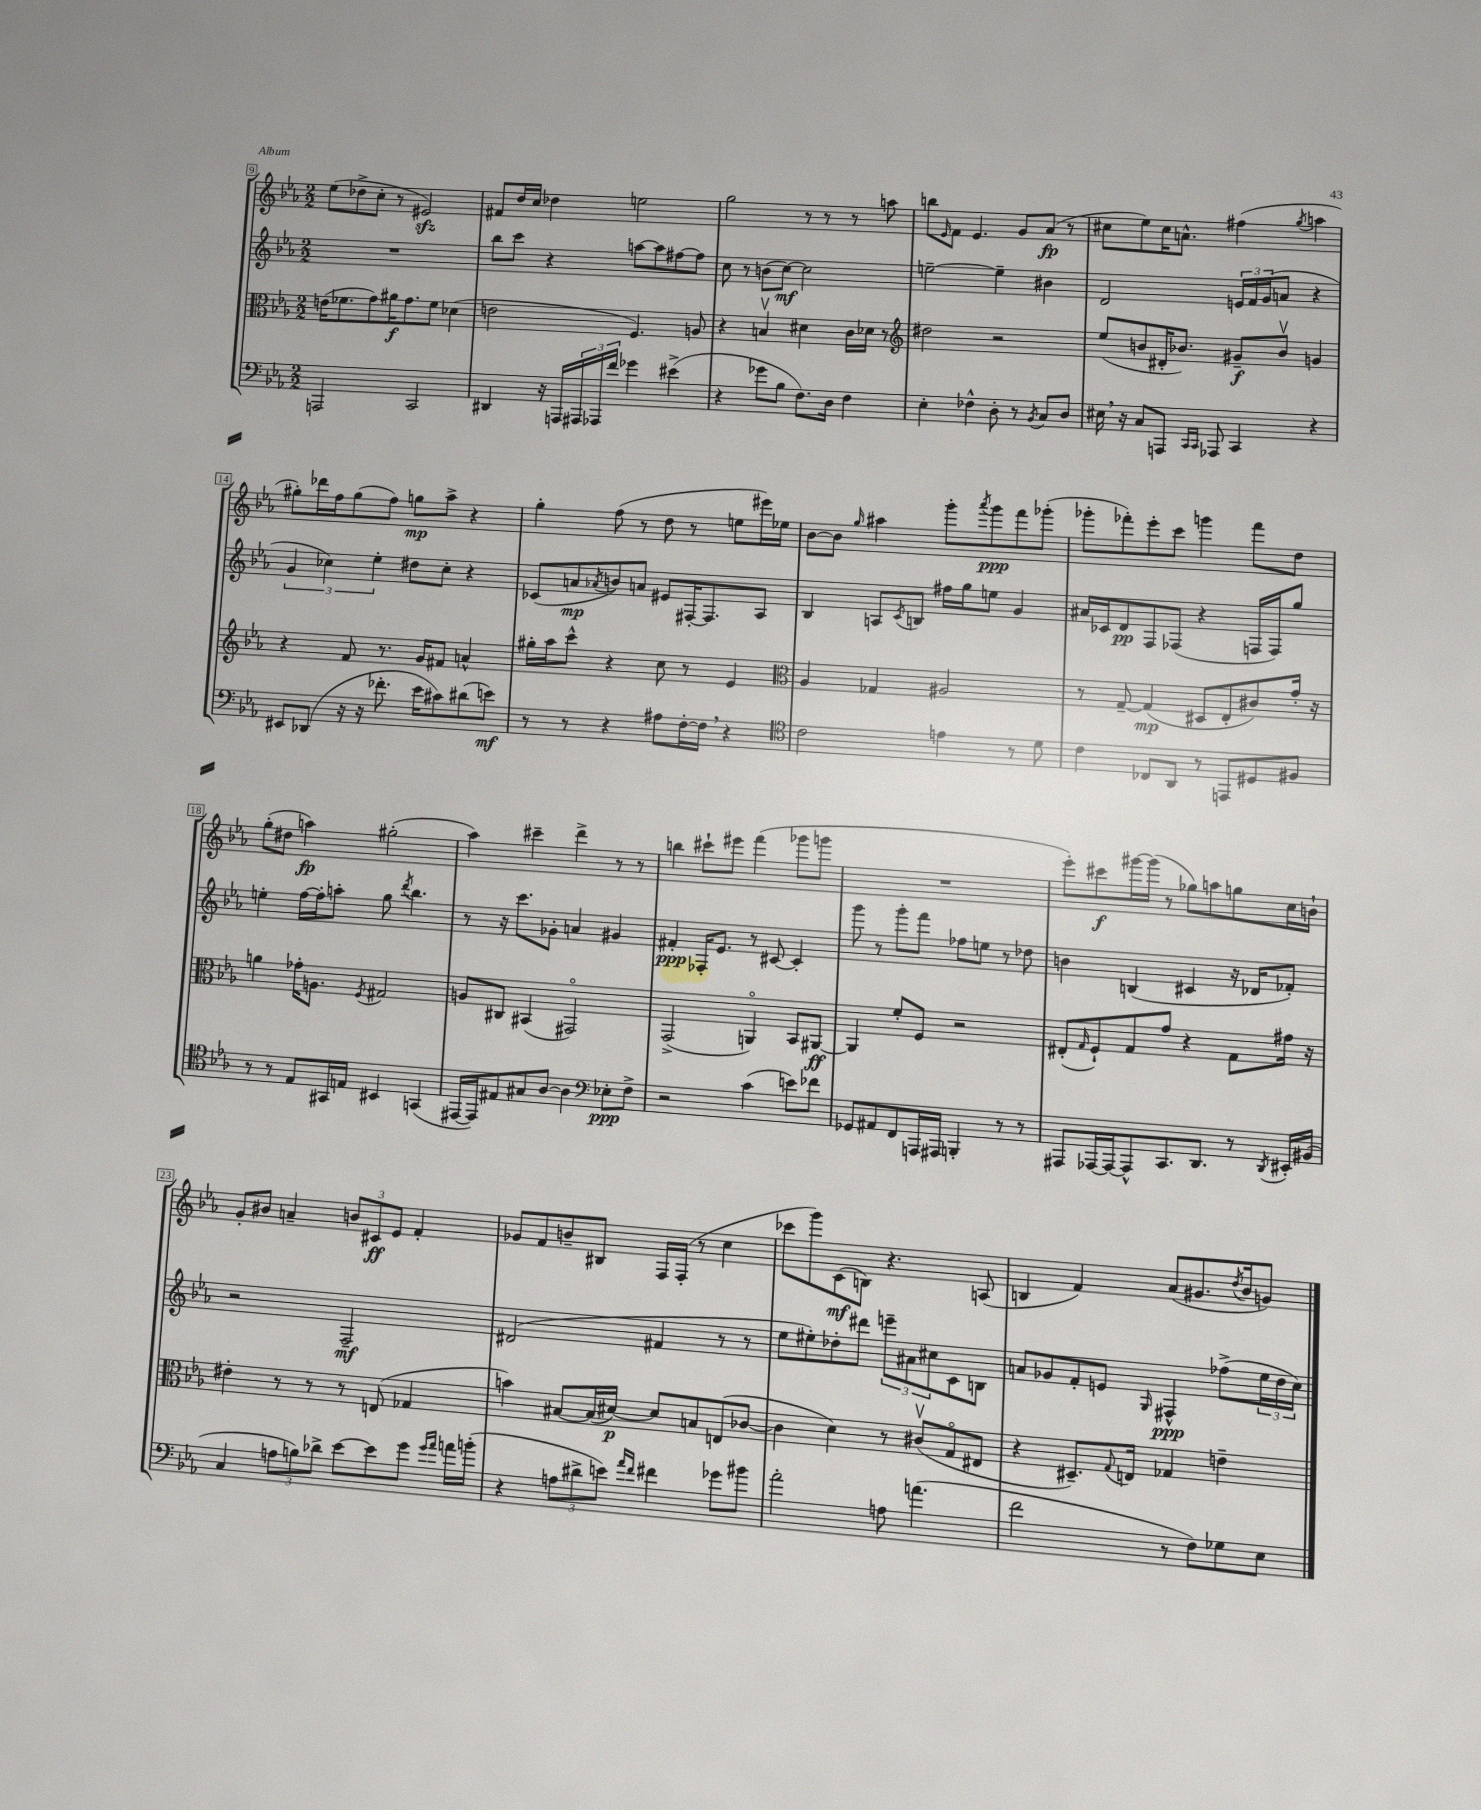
<<
\new StaffGroup <<
\new Staff = "s0" {
    \clef treble \key ees \major \numericTimeSignature \time 2/2
    ees''8( des''8-> c''8-. r8 eis'2\sfz) |
    fis'8 d''16 c''16 des''4 e''2 |
    g''2 r8 r8 r8 a''8 |
    b''8 \grace { ees'16 } f'8 ees'4. g'8 aes'8\fp( r8 |
    cis''8 ees''8) cis''16 a'8.-^ fis''4( \acciaccatura { g''8 } a''4 |
    gis''8-.) des'''16 f''16 gis''8( f''8) g''8\mp aes''8-> r4 |
    g''4-. f''8( r8 d''8 r8 e''8 eis'''16) ees''16 |
    bes'8~ bes'8 \grace { g''16 } ais''4 g'''8-. \acciaccatura { aes'''8 } g'''8\ppp f'''8 ges'''8-.( |
    ges'''8-. fes'''8-.) ees'''8-. c'''8 g'''4 fes'''8 d''8 |
    g''8-.( dis''8 a''4\fp) gis''2-.( |
    aes''4) cis'''4-- d'''4-> r8 r8 |
    b''4 cis'''8-! eis'''8 f'''4( ges'''8 g'''8 |
    R1 |
    ees'''8-.) cis'''8\f gis'''16~ gis'''16( r8 ges''8) a''8 g''8 c''16 b'16-! |
    g'8-. bis'8 a'4-- \tuplet 3/2 { b'8 cis'8\ff ees'8 } f'4-. |
    ges'8 f'8 b'8-- bis8 f16 f16-.( r8 c''4 |
    ces'''8 g'''8) c'8\mf( b8) r4. a8( |
    b4 f'4) aes'8( gis'8. \acciaccatura { d''8 } bes'16 g'8) \bar "|." |
}
\new Staff = "s1" {
    \clef treble \key ees \major \numericTimeSignature \time 2/2
    R1 |
    bes''8 c'''8 r4 a''8~ a''8 fis''8~ fis''8 |
    c''8 r8 b'8( c''8~\mf) c''2 |
    e''2~-- e''4-- bis'4 |
    d'2 \tuplet 3/2 { e'16 f'16 g'16( } a'8 r4 |
    \tuplet 3/2 { g'4 ces''4) ees''4-. } dis''8 ces''8-. r4 |
    ces'8( a'8\mp \acciaccatura { aes'8 } b'8) a'8 eis'8 fis16~-. fis8. aes8 |
    bes4 a8 \acciaccatura { c'8 } b8 fis''16 g''16 e''8 g'4 |
    ais'16 ces'16 d'8\pp f8 fes8( r4 f16 f16) g''8 |
    e''4-. f''16~ f''16-. a''8-. g''8 \acciaccatura { d'''8 } bes''4. |
    r8 r16 c'''8. ges'8-. a'4 gis'4 |
    fis'4-.\ppp fes16-. ees'8. r8 cis'8~ cis'4-. |
    g'''8 r8 g'''8-. f'''8 fes''8 e''8 r8 des''8 |
    b'4 b4( cis'4 r16 des'16 fes'8-.) |
    r2 f2--\mf |
    dis'2( fis'4 r8 r8 |
    ees''8 eis''8-.) des''8-. dis'''8 \tuplet 3/2 { e'''8-- ais'8 cis''8 } c'8 b8 |
    a'8 ges'8 f'8-. e'8 \grace { g16 } fis4-^\ppp fes''8->( \tuplet 3/2 { ees''16 d''16 c''16) } \bar "|." |
}
\new Staff = "s2" {
    \clef alto \key ees \major \numericTimeSignature \time 2/2
    e'16( fes'8. g'8) ais'16\f g'8. fes'8 des'4( |
    e'2 f4.) a8 |
    r4 b4\upbow dis'4 c'16 des'16 r8 |
    \clef treble dis''2 r2 |
    ees''8( b'8 dis'16-. bes'8.) gis'8--\f bes'8\upbow g'4 |
    r4 f'8 r8. g'16 fis'8 a'4-^ |
    gis''16-. aes''16 c'''8-^ r4 c''8 r8 ees'4 |
    \clef alto aes4 ges4 ais2 |
    r8 g8~-- g4\mp( dis8 ees8-. cis'8) g'16-. r16 |
    a'4 ges'16-. a8. \acciaccatura { f8 } gis2 |
    a8 cis8 bis,4( gis,2\flageolet) |
    g,2->( a,4\flageolet) bes,8 ais,8~\ff |
    ais,4 f'8-. f8 r2 |
    eis8-.( \grace { g16 } f8-!) g8 g'8 r4 g8 gis'16 r16 |
    eis'4-. r8 r8 r8 e8( ges4 |
    b'4) bis8~ bis16( dis'16~\p) dis'8 b8 e8( ces'8~ |
    ces'4 d'4) r8 cis'8\upbow( g8\flageolet eis8 |
    r4 dis8.--) \appoggiatura { g8 } e16 ges4 e'4-- \bar "|." |
}
\new Staff = "s3" {
    \clef bass \key ees \major \numericTimeSignature \time 2/2
    a,,2 c,2 |
    dis,4 r16 a,,16 \tuplet 3/2 { ais,,16 aes,,16 f'16 } ges'4 eis'4->( |
    r4 ges'8 bes8 f8.) d16 f4 |
    ees4-. fes4-^ d8-. r8 \acciaccatura { bes,8 } c8 d8 |
    eis16 \breathe r16 c8 a,,8 \grace { c,16 c,16 } aes,,8 c,4 r4 |
    eis,8 des,8( r16 r16 fes'8.-. ees'16 cis'8) dis'8( e'8\mf) |
    r8 r8 r4 ais8 f16~-. f16 \breathe r4 |
    \clef tenor c'2 e'4 r8 d'8 |
    c'4 ces8 aes,8 r8 e,8 dis8 fis8 |
    r8 r8 ees8 gis,16 e16 bis,4 g,4( |
    eis,16~ eis,16) eis8 gis8 aes8~ aes4 \clef bass ees8-.\ppp f8-> |
    r2 c'4( e'8) fes'8 |
    ges,8 ais,8 f,8 a,,16 ais,,16 b,,4-. r8 r8 |
    ais,,8 aes,,16~ aes,,16~ aes,,8-^ c,8. d,8. r8 \acciaccatura { d,8 } eis,16-. bis,16( |
    c4 \tuplet 3/2 { a8 b8) des'8-> } ees'8~ ees'8 g'8 \grace { g'16 aes'16 } a'16 b'16-.( |
    r4 \tuplet 3/2 { a8 dis'8-> e'8) } \grace { aes'16 f'16 } fis'4 ges'8 bis'8 |
    aes'2-. a8 a'4.( |
    f'2 r8 f8) ges8 ees8 \bar "|." |
}
>>
>>
\layout { \context { \Score currentBarNumber = #9 \override BarNumber.stencil = #(make-stencil-boxer 0.1 0.3 ly:text-interface::print) } }
